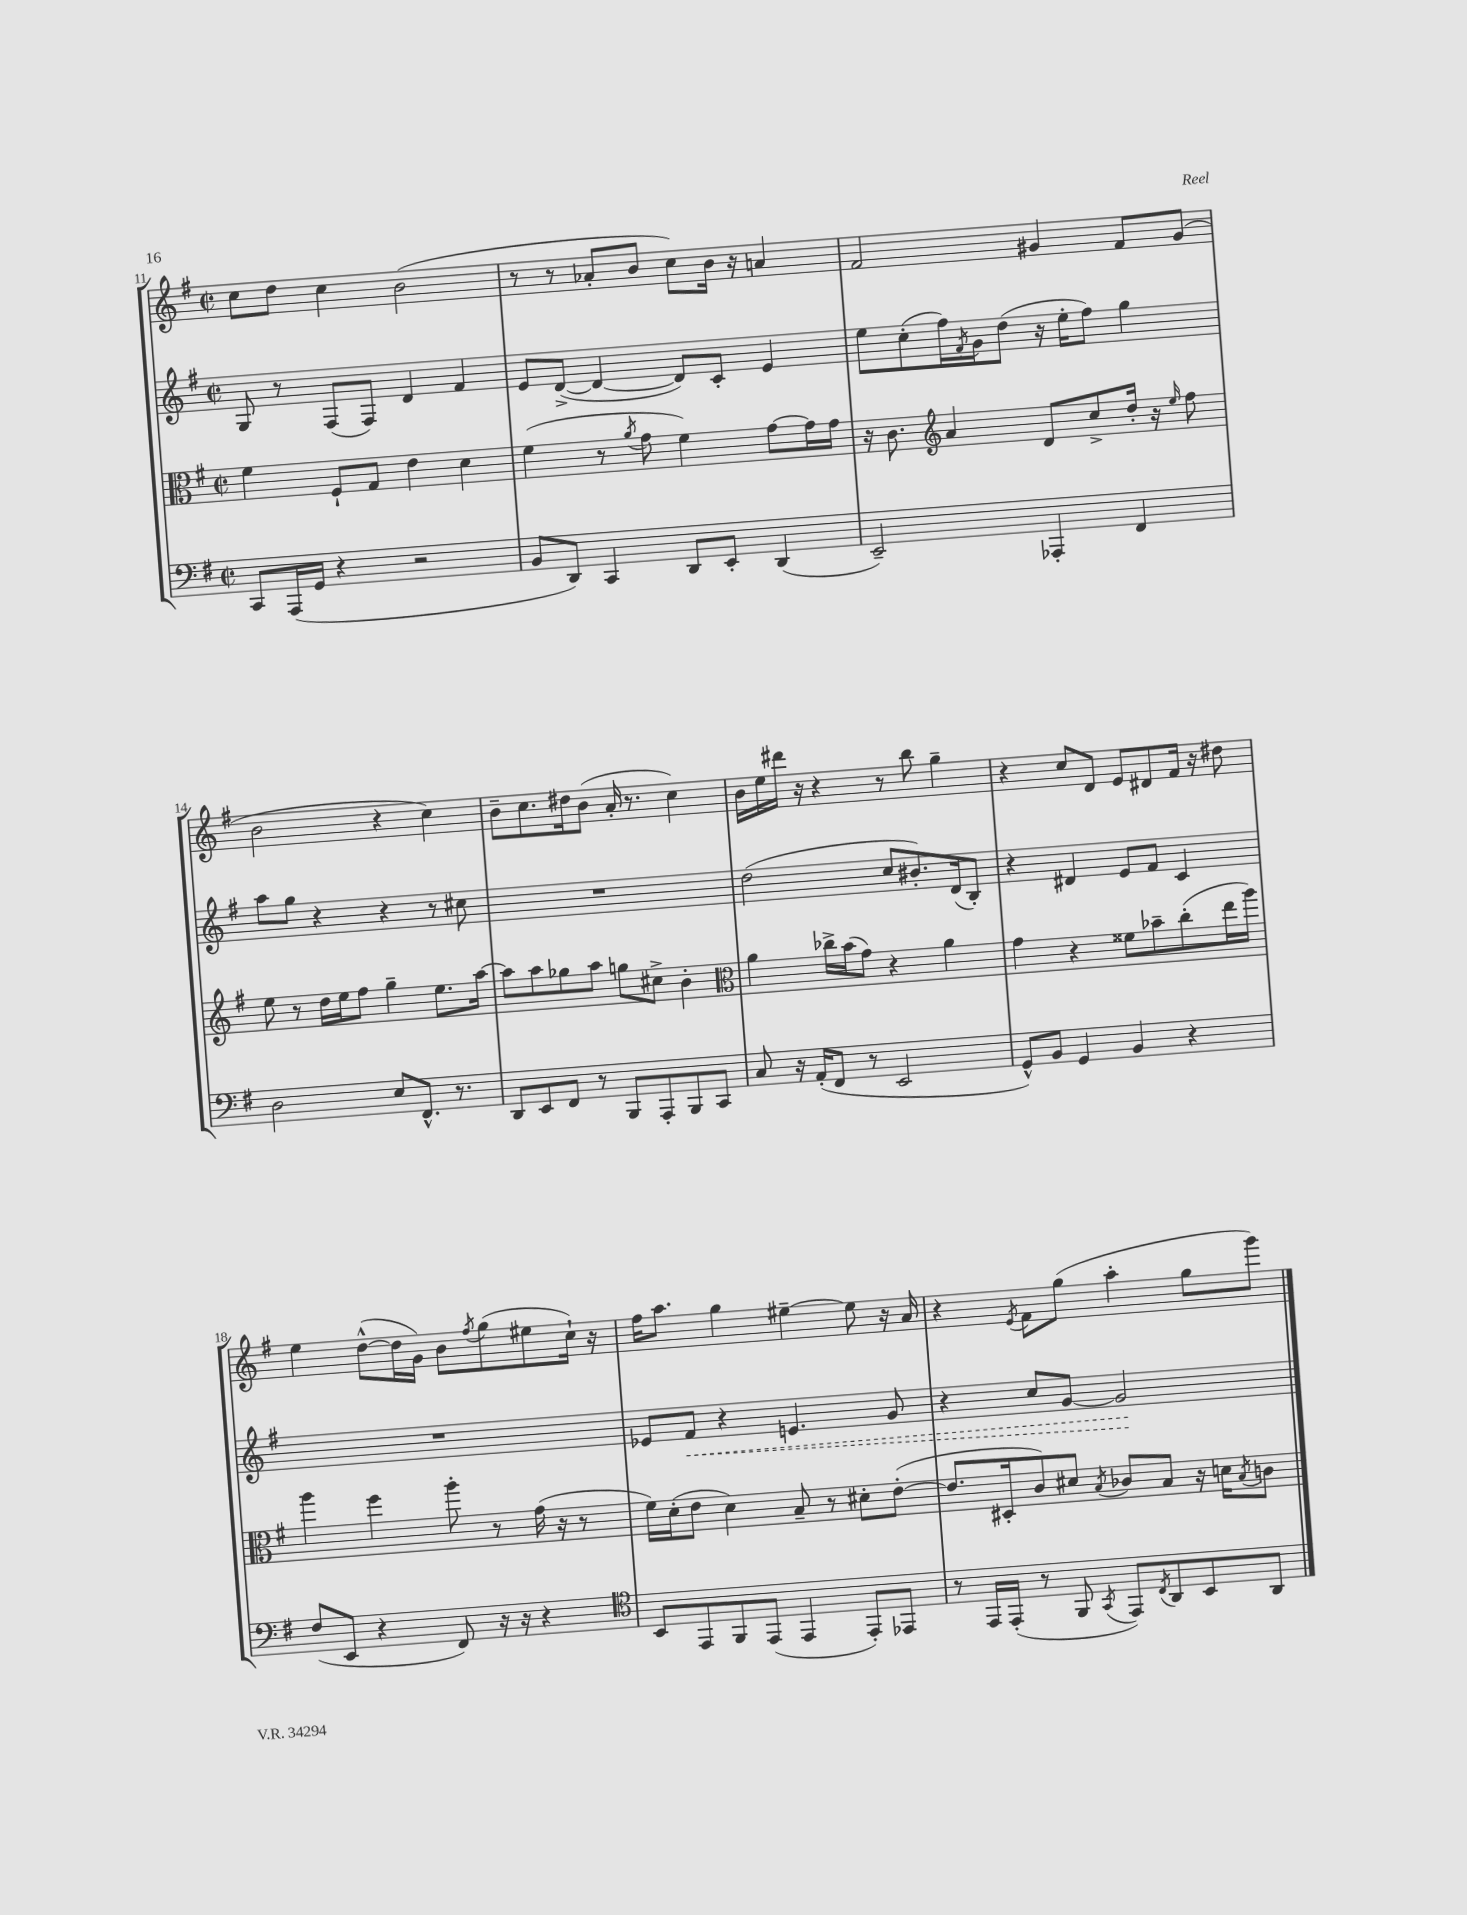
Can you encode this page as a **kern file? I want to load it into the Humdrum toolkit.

**kern	**kern	**kern	**kern
*staff4	*staff3	*staff2	*staff1
*clefF4	*clefC3	*clefG2	*clefG2
*k[f#]	*k[f#]	*k[f#]	*k[f#]
*M2/2	*M2/2	*M2/2	*M2/2
*met(c|)	*met(c|)	*met(c|)	*met(c|)
8CC	4f#	8G	8cc
(16AAA	.	8r	8dd
16GG	.	.	.
4r	8F#`	(8F#	4cc
.	8G	8F#)	.
2r	4e	4d	(2b
.	4d	4f#	.
=	=	=	=
8BB	(4f#	8e	8r
8DD)	.	([8d^	8r
4CC	8r	4d_	8a-'
.	8qa	.	.
.	8g	.	8b
8DD	4f#)	8d])	8cc)
8EE'	.	8c'	16b
.	.	.	16r
(4DD	[8g	4e	4a
.	16g]	.	.
.	16g	.	.
=	=	=	=
2EE~)	16r	8ee	2f#
.	8.c	.	.
.	.	(8cc'	.
*	*clefG2	*	*
.	4a	16ff#)	.
.	.	8qf#	.
.	.	16g	.
.	.	(8dd	.
4AAA-'	8d	16r	4g#
.	.	16ee'	.
.	8cc^	8ff#)	.
4FF#	16dd'	4gg	8f#
.	16r	.	.
.	16qqee	.	.
.	8ff#	.	(8g#
=	=	=	=
2D	8ee	8aa	2b
.	8r	8gg	.
.	16dd	4r	.
.	16ee	.	.
.	8ff#	.	.
8E	4gg~	4r	4r
8.FF#^^	.	.	.
.	8.ee	8r	4cc)
8.r	.	.	.
.	.	8cc#	.
.	[16aa	.	.
=	=	=	=
8DD	8aa]	1r	8b~
8EE	8aa	.	8.cc
8FF#	8gg-	.	.
.	.	.	16dd#
8r	8aa	.	(8b
8BBB	8gg	.	16a'
.	.	.	8.r
8AAA'	8cc#^	.	.
8BBB	4b'	.	4cc)
8CC	.	.	.
=	=	=	=
*	*clefC3	*	*
8C	4a	(2dd	16b
.	.	.	16ee
16r	.	.	16ddd#
(16AA'	.	.	16r
8FF#	16cc-^	.	4r
.	(16b	.	.
8r	8g)	.	.
2EE	4r	8cc	8r
.	.	8.b#')	8bb
.	4a	.	4gg~
.	.	(16d	.
.	.	8B')	.
=	=	=	=
8GG^^)	4g	4r	4r
8BB	.	.	.
4GG	4r	4d#	8cc
.	.	.	8d
4BB	8f##	8e	8e
.	8b-~	8f#	8d#
4r	(8cc'	4c	16f#
.	.	.	16r
.	16ee	.	8dd#
.	16aa)	.	.
=	=	=	=
(8F#	4aa	1r	4ee
8EE	.	.	.
4r	4ff#	.	([8dd^^
.	.	.	16dd]
.	.	.	16g)
8FF#)	8aa'	.	8b
.	.	.	8qff#
16r	8r	.	(8gg
16r	.	.	.
4r	(16g	.	8ee#
.	16r	.	.
.	8r	.	16cc`)
.	.	.	16r
=	=	=	=
*clefC4	*	*	*
8BB	16f#)	8e-	16ff#
.	(16d'	.	8.aa
8EE	8e	8f#	.
8FF#	4d)	4r	4gg
(8EE	.	.	.
4EE	8B~	4.e	[4ee#~
.	8r	.	.
8EE')	8d#'	.	8ee#]
8EE-	([8e'	8g	16r
.	.	.	16a
=	=	=	=
8r	8.e]	4r	4r
16EE	.	.	.
(16EE'	16D#'	.	.
.	.	.	8qe
8r	8c)	8cc	8f#
8FF#	8d#	[8g	(8gg
8qGG	8qB	.	.
8EE)	8c-	2g]	4aa'
8qC	.	.	.
8AA	8B	.	.
8BB	16r	.	8gg
.	16d	.	.
.	8qB	.	.
8AA	8c	.	8ggg)
==	==	==	==
*-	*-	*-	*-
